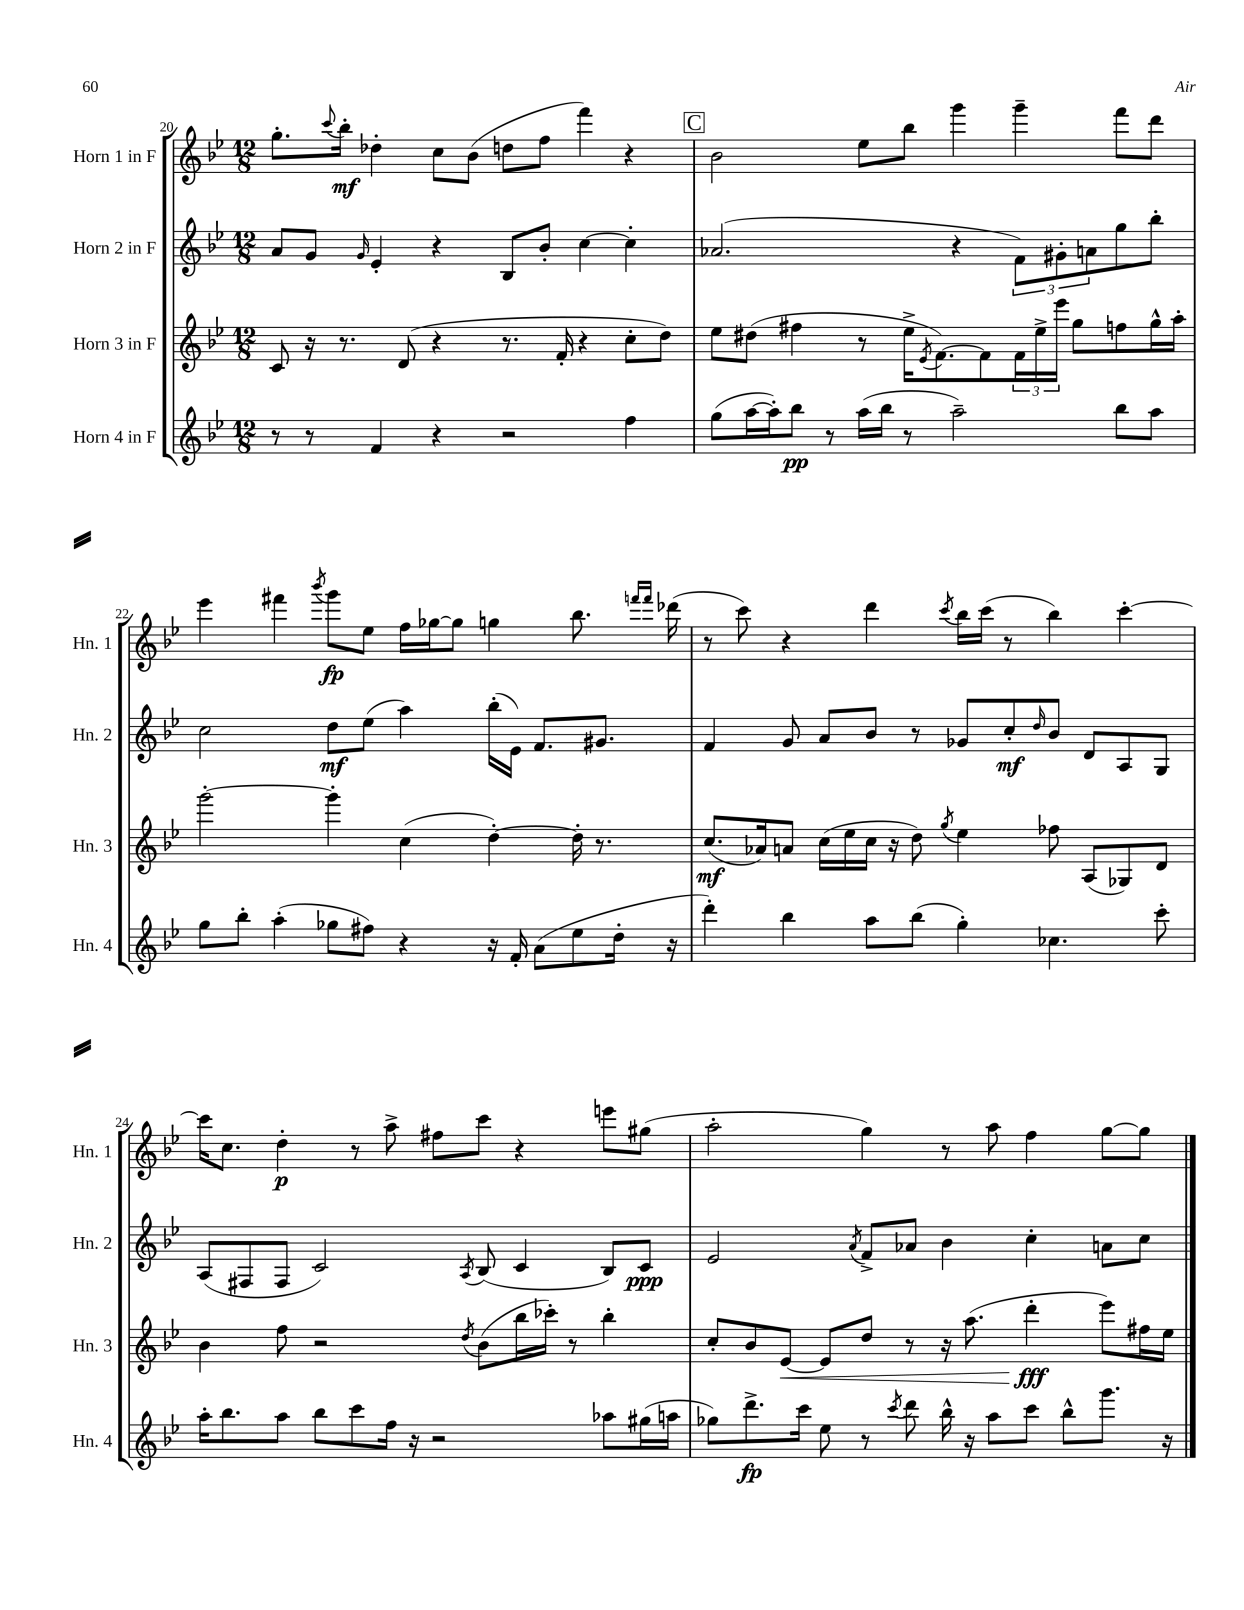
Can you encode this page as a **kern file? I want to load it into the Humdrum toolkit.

**kern	**kern	**kern	**kern
*staff4	*staff3	*staff2	*staff1
*clefG2	*clefG2	*clefG2	*clefG2
*k[b-e-]	*k[b-e-]	*k[b-e-]	*k[b-e-]
*M12/8	*M12/8	*M12/8	*M12/8
8r	8c/	8a/L	8.gg'\L
8r	16r	8g/J	.
.	.	.	8qqccc/
.	8.r	.	16bb-'\Jk
.	.	16qqg/	.
4f/	.	4e-'/	4dd-'\
.	(8d/	.	.
4r	4r	4r	8cc\L
.	.	.	(8b-\J
2r	8.r	8B-/L	8dd\L
.	.	8b-'/J	8ff\J
.	16f'/	.	.
.	4r	[4cc\	4fff\)
4ff\	8cc'\L	4cc'\]	4r
.	8dd\J)	.	.
=	=	=	=
(8gg\L	8ee-\L	(2.a-/	2b-\
[16aa\L	(8dd#\J	.	.
16aa'\]J)	.	.	.
8bb-\J	4ff#\	.	.
8r	.	.	.
(16aa\LL	8r	.	8ee-\L
16bb-\JJ	.	.	.
8r	16ee-^\LK	.	8bb-\J
.	8qe-/	.	.
.	[8.f\)	.	.
2aa~\)	.	4r	4ggg\
.	8f\]	.	.
.	24f\L	12f\L)	4ggg~\
.	24ee-^\	.	.
.	24eee-\JJ	12g#'\	.
.	8gg\L	.	.
.	.	12a\	.
8bb-\L	8ff\	8gg\	8fff\L
8aa\J	16gg^^\L	8bb-'\J	8ddd\J
.	16aa'\JJ	.	.
=	=	=	=
8gg\L	[2ggg'\	2cc\	4eee-\
8bb-'\J	.	.	.
(4aa'\	.	.	4fff#\
.	.	.	8qbbb-/
8gg-\L	4ggg'\]	8dd\L	8ggg\L
8ff#\J)	.	(8ee-\J	8ee-\J
4r	(4cc\	4aa\)	16ff\LL
.	.	.	[16gg-\J
.	.	.	8gg-\]J
16r	[4dd'\)	(16bb-'\LL	4gg\
16f'/	.	16e-\JJ)	.
(8a\L	.	8.f/L	.
8ee-\	16dd'\]	.	8.bb-\
.	8.r	8.g#/J	.
16dd'\Jk	.	.	.
.	.	.	16qqfff/LL
.	.	.	16qqfff/JJ
16r	.	.	(16ddd-\
=	=	=	=
4ddd'\)	(8.cc/L	4f/	8r
.	.	.	8ccc\)
.	16a-/k)	.	.
4bb-\	8a/J	8g/	4r
.	(16cc\LL	8a/L	.
.	16ee-\	.	.
8aa\L	16cc\JJ	8b-/J	4ddd\
.	16r	.	.
(8bb-\J	8dd\)	8r	.
.	8qgg/	.	8qccc/
4gg'\)	4ee-\	8g-/L	16bb-\LL
.	.	.	(16ccc\JJ
.	.	8cc'/	8r
.	.	16qqdd/	.
4.cc-\	8ff-\	8b-/J	4bb-\)
.	(8A/L	8d/L	.
.	8G-/)	8A/	[4ccc'\
8ccc'\	8d/J	8G/J	.
=	=	=	=
16aa'\LK	4b-\	(8A/L	16ccc\]LK
8.bb-\	.	.	8.cc\J
.	.	8F#/	.
8aa\J	8ff\	8F#/J	4dd'\
8bb-\L	2r	2c/)	.
8ccc\	.	.	8r
16ff\Jk	.	.	8aa^\
16r	.	.	.
2r	.	.	8ff#\L
.	8qdd/	8qA/	.
.	(8b-\L	(8B-/	8ccc\J
.	16bb-\L	4c/	4r
.	16ccc-'\JJ)	.	.
.	8r	.	.
8aa-\L	4bb-'\	8B-/L)	8eee\L
(16gg#\L	.	8c/J	(8gg#\J
16aa\JJ	.	.	.
=	=	=	=
8gg-\L)	8cc'/L	2e-/	2aa'\
8.ddd^\	8b-/	.	.
.	[8e-/J	.	.
16ccc\Jk	.	.	.
8ee-\	8e-/]L	.	.
.	.	8qa/	.
8r	8dd/J	8f^/L	4gg\)
8qccc/	.	.	.
8ddd\	8r	8a-/J	.
16bb-^^\	16r	4b-\	8r
16r	(8.aa\	.	.
8aa\L	.	.	8aa\
8ccc\J	4ddd'\	4cc'\	4ff\
8bb-^^\L	.	.	.
8.ggg\J	8eee-\L)	8a\L	[8gg\L
.	16ff#\L	8cc\J	8gg\]J
16r	16ee-\JJ	.	.
==	==	==	==
*-	*-	*-	*-
